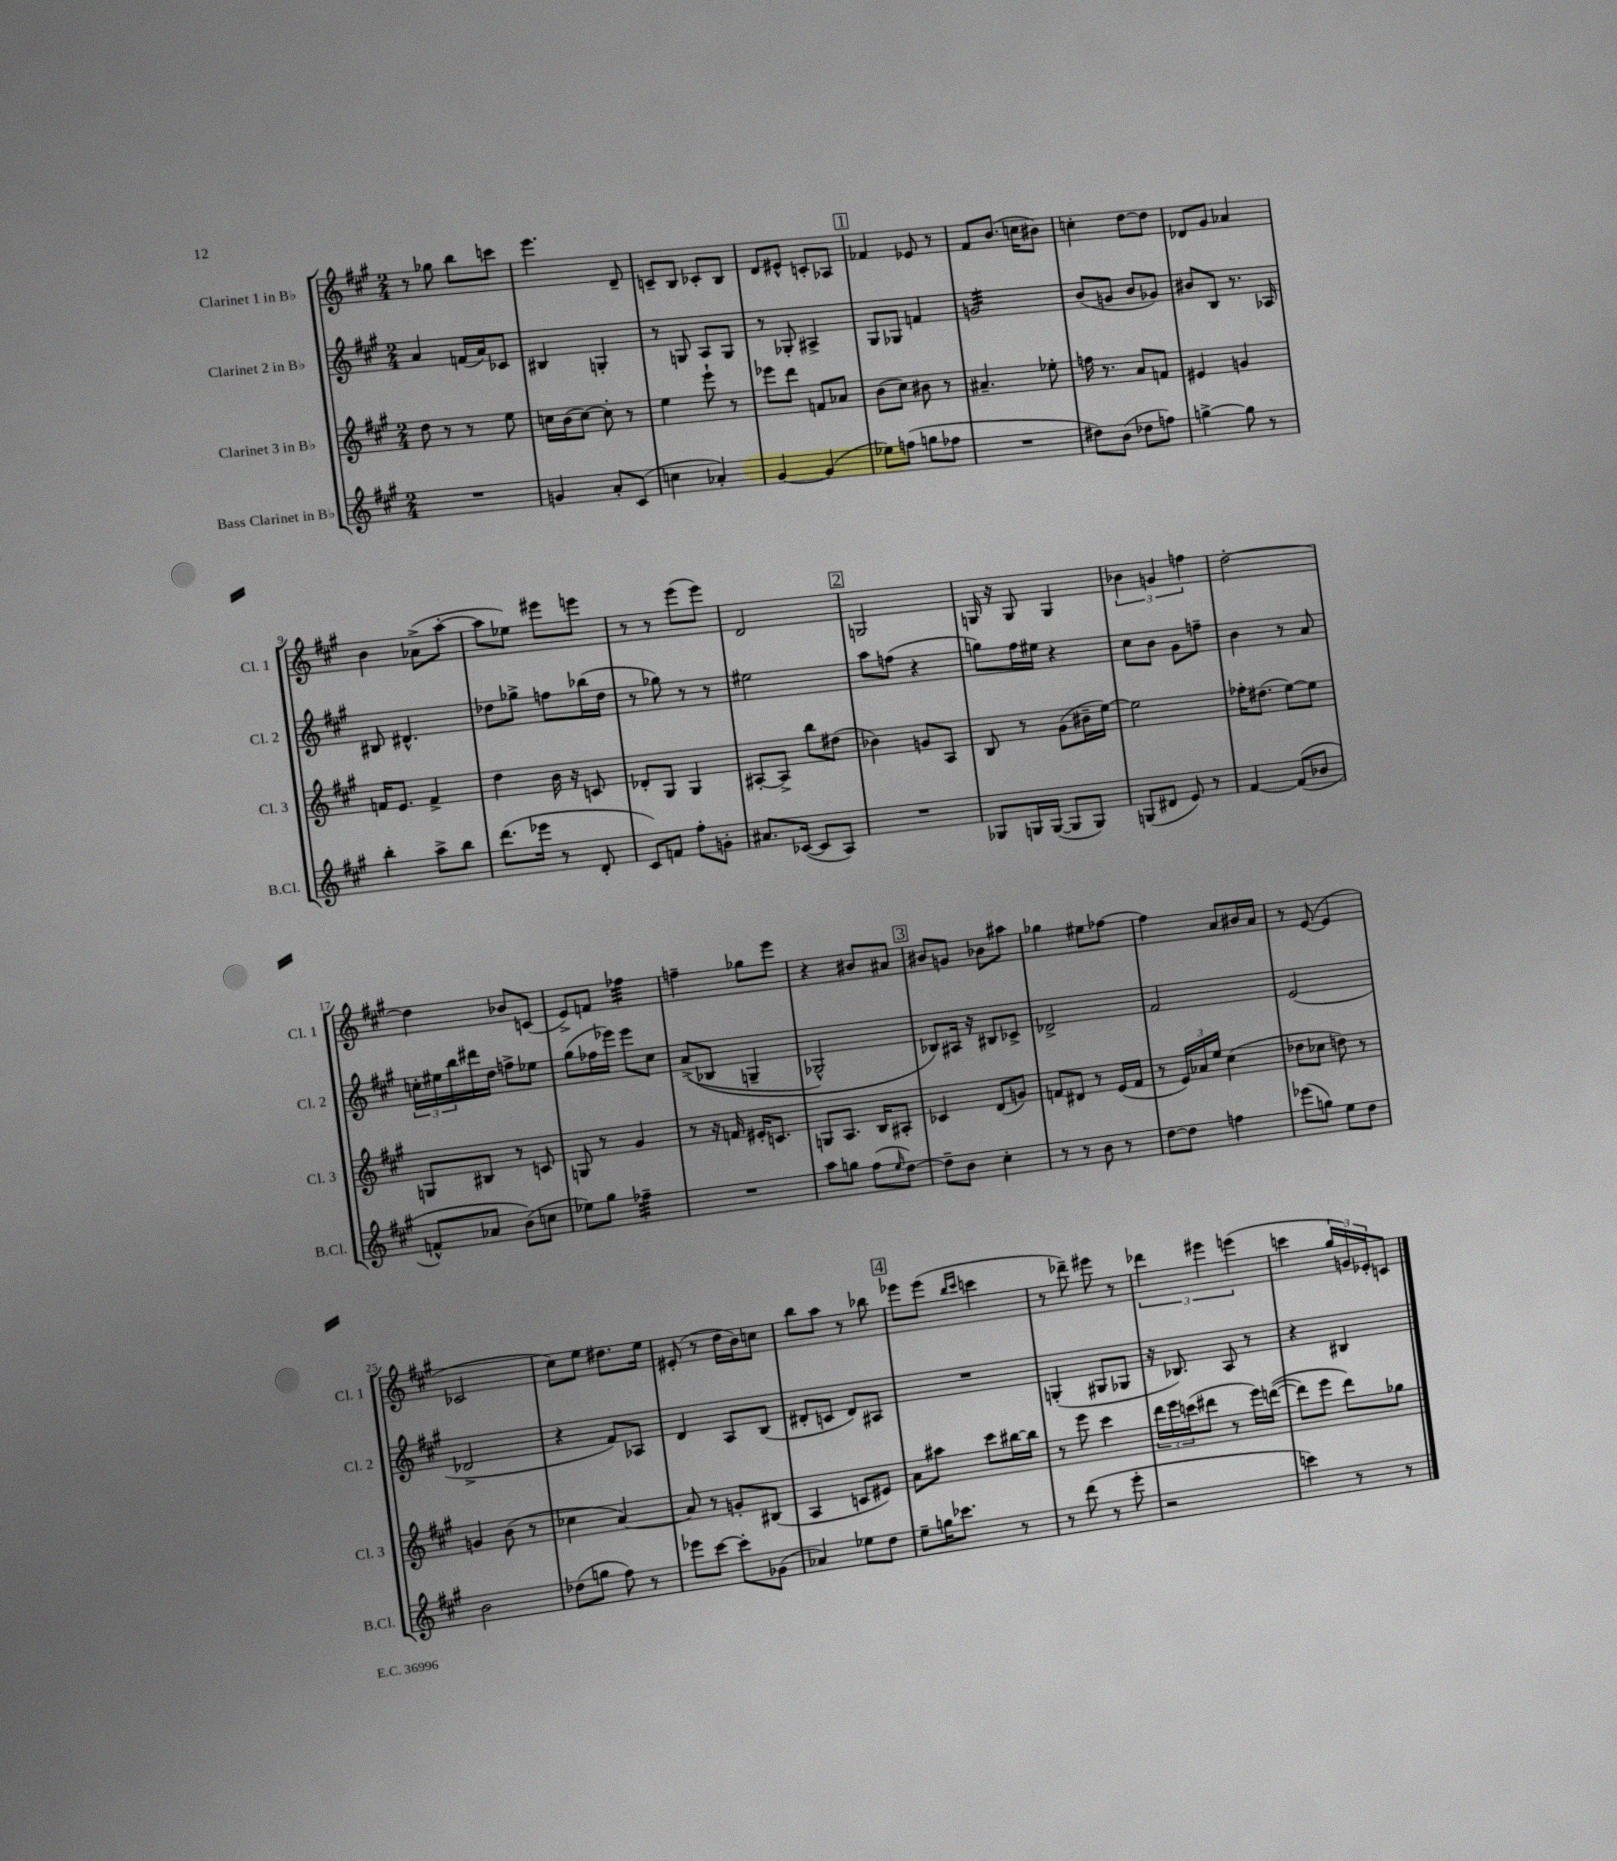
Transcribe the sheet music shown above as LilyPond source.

<<
\new StaffGroup <<
\new Staff = "s0" \with { instrumentName = "Clarinet 1 in Bb" shortInstrumentName = "Cl. 1" } {
    \clef treble \key a \major \numericTimeSignature \time 2/4
    r8 ges''8 b''8 c'''8 |
    e'''4. d'8-- |
    c'8-- b8 ces'8-. b8 |
    d'8 eis'8-^ c'8-. aes8 |
    \mark \markup { \box "1" } fes'4 ees'8 r8 |
    fis'8 b'8.( c''16 bis'8) |
    c''4-. d''8~ d''8 |
    des'8 gis'8 aes'4 |
    b'4 aes'8->( a''8~-. |
    a''8 ees''8) eis'''8 e'''8 |
    r8 r8 e'''8( e'''8) |
    d'2 |
    \mark \markup { \box "2" } g2 |
    g16 r16 g8 g4 |
    \tuplet 3/2 { bes'4 g'4 f''4 } |
    d''2~-. |
    d''4 bes'8 c'8( |
    e'8->) f'8 fes''4:32 |
    f''4-- ges''8 e'''8 |
    r4 bis'8 ais'8 |
    \mark \markup { \box "3" } bis'8 g'8 bes'8 ais''8 |
    ges''4 eis''8 fes''8~ |
    fes''4 a'8 bis'16 a'16 |
    r8 e'8~( e'4 |
    ces'2 |
    cis''8) e''8 dis''8. e''16 |
    eis'8-.( r8 d''16 b'16) c''8 |
    b''8 a''8 r8 bes''8 |
    \mark \markup { \box "4" } ees'''8 ees'''8( \grace { b''16 cis'''16 } c'''4 |
    r8 des'''8--) eis'''8 r8 |
    \tuplet 3/2 { des'''4 eis'''4 e'''4( } |
    c'''4 \tuplet 3/2 { gis''16 g'16) ees'16-. } c'8 \bar "|." |
}
\new Staff = "s1" \with { instrumentName = "Clarinet 2 in Bb" shortInstrumentName = "Cl. 2" } {
    \clef treble \key a \major \numericTimeSignature \time 2/4
    a'4 f'16( a'16) ces'8 |
    bis4 g4-. |
    r8 g8 a8 g8 |
    r8 ges8-. ais4-> |
    \mark \markup { \box "1" } gis8 ges8 f'4 |
    g'2:32 |
    b'8( g'8 b'8 ges'8) |
    bis'8 b8 r8. aes16 |
    bis8 dis'4.-^ |
    des''8 ges''8-> f''8 bes''16( des''16 |
    r8 ges''8) r8 r8 |
    eis''2 |
    \mark \markup { \box "2" } a''8 f''8( r4 |
    g''8) fis''16 eis''16 r4 |
    cis''8 b'8 gis'8 f''8-- |
    b'4 r8 a'8 |
    \tuplet 3/2 { c''16-. eis''16 b''16 } dis'''16 d''16 f''8-> ees''8 |
    gis''8( fes''16 ees'''16) ees'''8 cis''8 |
    a'8->(\( bes8 g4-- |
    ges2-^) |
    \mark \markup { \box "3" } bes8\) ais16 r16 bis8 ces'8-> |
    des'2-> |
    fis'2 |
    e'2( |
    des'2-> |
    r4 fis'8) aes8 |
    d'4 a8 b8( |
    dis'8-. c'8 dis'8) ais8 |
    \mark \markup { \box "4" } R2 |
    g4-.( gis8 ges8 |
    r16 bes8.) a8 r8 |
    r4 bis4 \bar "|." |
}
\new Staff = "s2" \with { instrumentName = "Clarinet 3 in Bb" shortInstrumentName = "Cl. 3" } {
    \clef treble \key a \major \numericTimeSignature \time 2/4
    d''8 r8 r8 e''8 |
    c''16 b'16( c''8~) c''8-. r8 |
    e''4 e'''8-! r8 |
    ees'''8 d'''8 f'8 aes'8 |
    \mark \markup { \box "1" } b'8( cis''8) bis'8 r8 |
    ais'4.-- ees''8-. |
    f''16 r8. a'8 f'8 |
    eis'4 g'4 |
    f'16 e'8. f'4-> |
    d''4 b'16 r16 c'8 |
    des'8-. gis8 gis4 |
    ais8~-. ais8-> b''8 dis''8( |
    \mark \markup { \box "2" } bes'4) g'8 a8 |
    b8 r8 gis'8( bis'16-- e''16~) |
    e''2 |
    fes''16-. dis''8.( e''8~) e''8 |
    g8 bis8 r8 c'8 |
    g8 r8 gis'4 |
    r8 r16 f'16 eis'16-. c'8. |
    g8 a8. b16 ais8-. |
    \mark \markup { \box "3" } ces'4 d'8( g'8) |
    f'8 dis'8 r8 e'16( f'16 |
    r8 \tuplet 3/2 { e'16) aes'16 e''16 } cis''4( |
    des''8 ces''8 d''8) r8 |
    g'4 b'8( r8 |
    ces''4 a'4~) |
    a'8 r8 g'8-. bis8( |
    a4 c'8 eis'8) |
    \mark \markup { \box "4" } a'8 ais''8 cis'''8 bis''16~ bis''16 |
    r8 e'''8 cis'''4 |
    \tuplet 3/2 { d'''16 e'''16 c'''16( } dis'''8 r8 e'''16) d'''16~(\( |
    d'''8) e'''8 d'''8\) ges''8 \bar "|." |
}
\new Staff = "s3" \with { instrumentName = "Bass Clarinet in Bb" shortInstrumentName = "B.Cl." } {
    \clef treble \key a \major \numericTimeSignature \time 2/4
    R2 |
    g'4 a'8-. cis'8( |
    c''4 aes'4-.) |
    gis'4~ gis'4( |
    \mark \markup { \box "1" } ees''8) f''8( g''8 fes''8 |
    R2 |
    dis''8) b'8( des''8 f''8) |
    g''4~-> g''8 r8 |
    b''4-. a''8-> b''8 |
    d'''8.( ees'''16 r8 d'8-. |
    cis'8) f'8 fis''8-. g'8-. |
    ais'8. ces'16~( ces'8 a8) |
    \mark \markup { \box "2" } R2 |
    ges8 g16 g16~( g8 g8) |
    g8( dis'8 e'8) r8 |
    fis'4~ fis'8(\( bes'8 |
    f'8-^) aes'8 b'8(\) c''8 |
    ees''8) gis''8 fes''4:32-- |
    R2 |
    a''8 g''8 fis''8( \grace { e''16 } d''8~) |
    \mark \markup { \box "3" } d''8-- b'8 cis''4-. |
    r8 r8 b'8 r8 |
    d''8~ d''8 f''4 |
    ees'''8( g''8) e''8 d''8 |
    b'2 |
    des''8( g''8 fis''8) r8 |
    ees'''8 cis'''8~ cis'''8-. ges'8( |
    aes'4) ees''8 d''8 |
    \mark \markup { \box "4" } e''8-- g''16 ces'''8. r8 |
    r8 d'''8( r8 e'''8-. |
    r2 |
    c'''4) r8 r8 \bar "|." |
}
>>
>>
